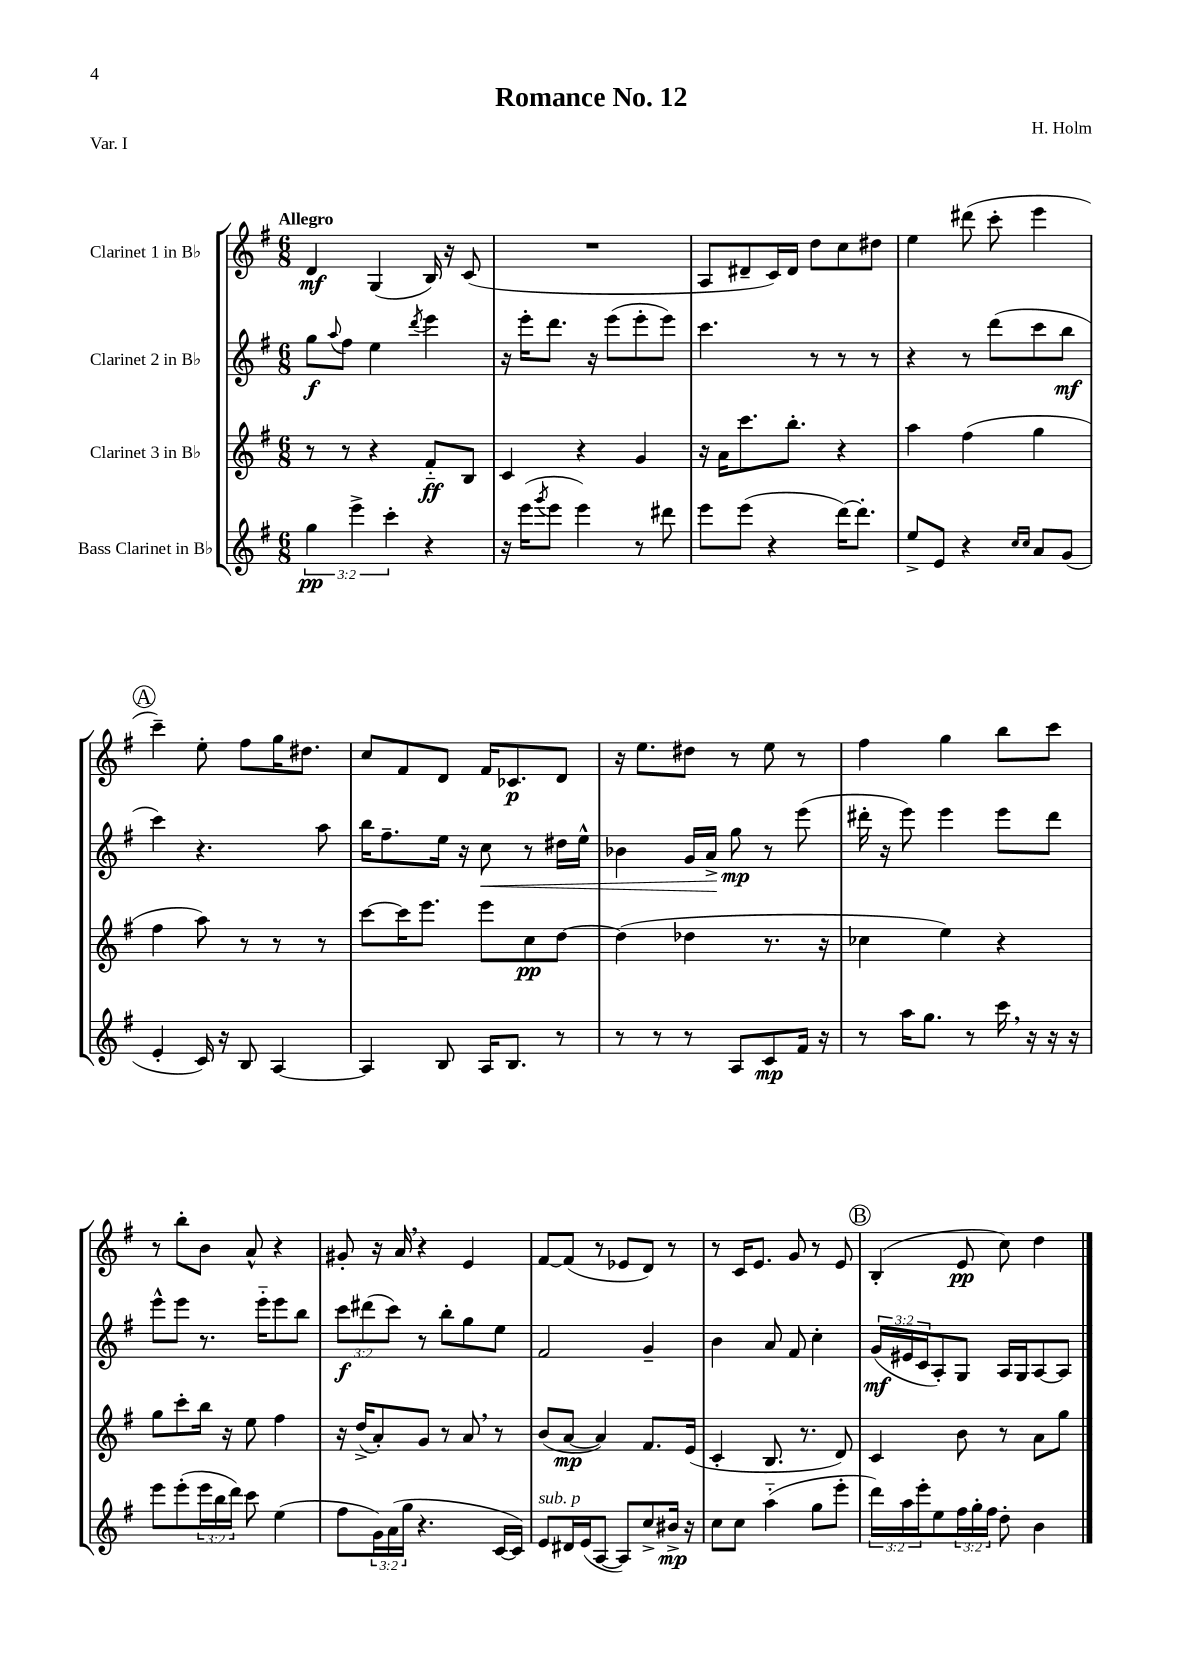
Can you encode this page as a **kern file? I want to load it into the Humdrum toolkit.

**kern	**dynam	**kern	**dynam	**kern	**dynam	**kern	**dynam
*part4	*part4	*part3	*part3	*part2	*part2	*part1	*part1
*staff4	*staff4	*staff3	*staff3	*staff2	*staff2	*staff1	*staff1
*I"Bass Clarinet in B♭	*	*I"Clarinet 3 in B♭	*	*I"Clarinet 2 in B♭	*	*I"Clarinet 1 in B♭	*
*clefG2	*	*clefG2	*	*clefG2	*	*clefG2	*
*k[f#]	*	*k[f#]	*	*k[f#]	*	*k[f#]	*
*M6/8	*	*M6/8	*	*M6/8	*	*M6/8	*
=1	=1	=1	=1	=1	=1	=1	=1
!	!	!	!	!	!	!LO:TX:a:B:t=Allegro	!
6gg\	pp	8r	.	8gg\L	f	4d/	mf
.	.	.	.	8qqaa/	.	.	.
.	.	8r	.	8ff#\J	.	.	.
6eee^\	.	.	.	.	.	.	.
.	.	4r	.	4ee\	.	(4G/	.
6ccc'\	.	.	.	.	.	.	.
.	.	.	.	8qddd/	.	.	.
4r	.	8f#/L	ff	4eee\	.	16B/)	.
.	.	.	.	.	.	16r	.
.	.	8B/J	.	.	.	(8c/	.
=2	=2	=2	=2	=2	=2	=2	=2
16r	.	4c/	.	16r	.	2.r	.
(16eee\KL	.	.	.	16eee'\KL	.	.	.
8qggg/	.	.	.	.	.	.	.
8eee\J	.	.	.	8.ddd\J	.	.	.
4eee\)	.	4r	.	.	.	.	.
.	.	.	.	16r	.	.	.
.	.	.	.	(8eee\L	.	.	.
8r	.	4g/	.	8eee'\	.	.	.
8ddd#X\	.	.	.	8eee\J)	.	.	.
=3	=3	=3	=3	=3	=3	=3	=3
8eee\L	.	16r	.	4.ccc\	.	8A/L	.
.	.	16a\KL	.	.	.	.	.
(8eee\J	.	8.ccc\	.	.	.	8d#X~/	.
4r	.	.	.	.	.	16c/L)	.
.	.	8.bb'\J	.	.	.	16d#/JJ	.
.	.	.	.	8r	.	8dd\L	.
[16ddd\KL)	.	4r	.	8r	.	8cc\	.
8.ddd'\J]	.	.	.	.	.	.	.
.	.	.	.	8r	.	8dd#X\J	.
=4	=4	=4	=4	=4	=4	=4	=4
8ee^/L	.	4aa\	.	4r	.	4ee\	.
8e/J	.	.	.	.	.	.	.
4r	.	(4ff#\	.	8r	.	(8ddd#X\	.
.	.	.	.	(8ddd\L	.	8ccc'\	.
16qqcc/LL	.	.	.	.	.	.	.
16qqcc/JJ	.	.	.	.	.	.	.
8a/L	.	4gg\	.	8ccc\	.	4eee\	.
(8g/J	.	.	.	8bb\J	mf	.	.
!!LO:LB:g=z
!!LO:REH:place=s1:t=A
=5	=5	=5	=5	=5	=5	=5	=5
4e'/	.	4ff#\	.	4ccc\)	.	4ccc~\)	.
16c/)	.	8aa\)	.	4.r	.	8ee'\	.
16r	.	.	.	.	.	.	.
8B/	.	8r	.	.	.	8ff#\L	.
[4A/	.	8r	.	.	.	16gg\K	.
.	.	.	.	.	.	8.dd#X\J	.
.	.	8r	.	8aa\	.	.	.
=6	=6	=6	=6	=6	=6	=6	=6
4A/]	.	[8ccc\L	.	16bb\KL	.	8cc/L	.
.	.	.	.	8.ff#~\	.	.	.
.	.	16ccc\K]	.	.	.	8f#/	.
.	.	8.eee\J	.	.	.	.	.
8B/	.	.	.	16ee\Jk	.	8d/J	.
.	.	.	.	16r	.	.	.
!	!	!	!	!	!LO:HP:b	!	!
16A/KL	.	8eee\L	.	8cc\	<	16f#/KL	.
8.B/J	.	.	.	.	.	8.c-X/	p
.	.	8cc\	pp	8r	.	.	.
8r	.	[8dd\J	.	16dd#X\LL	.	8d/J	.
.	.	.	.	16ee^^\JJ	.	.	.
=7	=7	=7	=7	=7	=7	=7	=7
8r	.	(4dd\]	.	4b-X\	.	16r	.
.	.	.	.	.	.	8.ee\L	.
8r	.	.	.	.	.	.	.
8r	.	4dd-X\	.	16g/LL	.	8dd#X\J	.
.	.	.	.	16a^/JJ	.	.	.
8A/L	.	.	.	8gg\	[ mp	8r	.
8c/	mp	8.r	.	8r	.	8ee\	.
16f#/Jk	.	.	.	(8eee\	.	8r	.
16r	.	16r	.	.	.	.	.
=8	=8	=8	=8	=8	=8	=8	=8
8r	.	4cc-X\	.	16ddd#X'\	.	4ff#\	.
.	.	.	.	16r	.	.	.
16aa\KL	.	.	.	8eee\)	.	.	.
8.gg\J	.	.	.	.	.	.	.
.	.	4ee\)	.	4eee\	.	4gg\	.
8r	.	.	.	.	.	.	.
16ccc,\	.	4r	.	8eee\L	.	8bb\L	.
16r	.	.	.	.	.	.	.
16r	.	.	.	8ddd#\J	.	8ccc\J	.
16r	.	.	.	.	.	.	.
!!LO:LB:g=z
=9	=9	=9	=9	=9	=9	=9	=9
8eee\L	.	8gg\L	.	8eee^^\L	.	8r	.
(8eee'\	.	8ccc'\	.	8eee\J	.	8bb'\L	.
24eee\L	.	16bb\Jk	.	8.r	.	8b\J	.
24bb\	.	.	.	.	.	.	.
.	.	16r	.	.	.	.	.
24ddd\JJ)	.	.	.	.	.	.	.
8ccc\	.	8ee\	.	.	.	8a^^/	.
.	.	.	.	16eee\KL	.	.	.
(4ee\	.	4ff#\	.	8eee\	.	4r	.
.	.	.	.	8bb\J	.	.	.
=10	=10	=10	=10	=10	=10	=10	=10
8ff#\L	.	16r	.	12ccc\L	f	8g#X'/	.
.	.	(16dd^/KL	.	.	.	.	.
.	.	.	.	(12ddd#X\	.	.	.
24g\L)	.	8a'/)	.	.	.	16r	.
(24a\	.	.	.	12ccc\J)	.	.	.
.	.	.	.	.	.	16a,/	.
24gg\JJ	.	.	.	.	.	.	.
4.r	.	8g/J	.	8r	.	4r	.
.	.	8r	.	8bb'\L	.	.	.
.	.	8a,/	.	8gg\	.	4e/	.
[16c/LL	.	8r	.	8ee\J	.	.	.
16c/JJ])	.	.	.	.	.	.	.
=11	=11	=11	=11	=11	=11	=11	=11
!LO:TX:a:i:t=sub. p	!	!	!	!	!	!	!
8e/L	.	(8b/L	.	2f#/	.	[8f#/L	.
16d#X/L	.	[8a/J	mp	.	.	(8f#/J]	.
(16e/J	.	.	.	.	.	.	.
[8A/J	.	4a/])	.	.	.	8r	.
8A/L])	.	.	.	.	.	8e-X/L	.
8cc^/	.	8.f#/L	.	4g~/	.	8d/J)	.
16b#X^/Jk	mp	.	.	.	.	8r	.
16r	.	(16e/Jk	.	.	.	.	.
=12	=12	=12	=12	=12	=12	=12	=12
8cc\L	.	4c'/	.	4b\	.	8r	.
8cc\J	.	.	.	.	.	16c/KL	.
.	.	.	.	.	.	8.e/J	.
(4aa\	.	8.B/	.	8a/	.	.	.
.	.	.	.	8f#/	.	8g/	.
.	.	8.r	.	.	.	.	.
8gg\L	.	.	.	4cc'\	.	8r	.
8eee'\J	.	8d/)	.	.	.	8e/	.
!!LO:REH:place=s1:t=B
=13	=13	=13	=13	=13	=13	=13	=13
24ddd\LL)	.	4c/	.	(24g/LL	mf	(4B'/	.
24aa\	.	.	.	24e#X/	.	.	.
24eee'\J	.	.	.	24c/J	.	.	.
8ee\	.	.	.	8A'/)	.	.	.
24ff#\L	.	8b\	.	8G/J	.	8e/	pp
24gg'\	.	.	.	.	.	.	.
24ff#\JJ	.	.	.	.	.	.	.
8dd'\	.	8r	.	16A/LL	.	8cc\)	.
.	.	.	.	16G/J	.	.	.
4b\	.	8a\L	.	[8A/	.	4dd\	.
.	.	8gg\J	.	8A/J]	.	.	.
==	==	==	==	==	==	==	==
*-	*-	*-	*-	*-	*-	*-	*-
